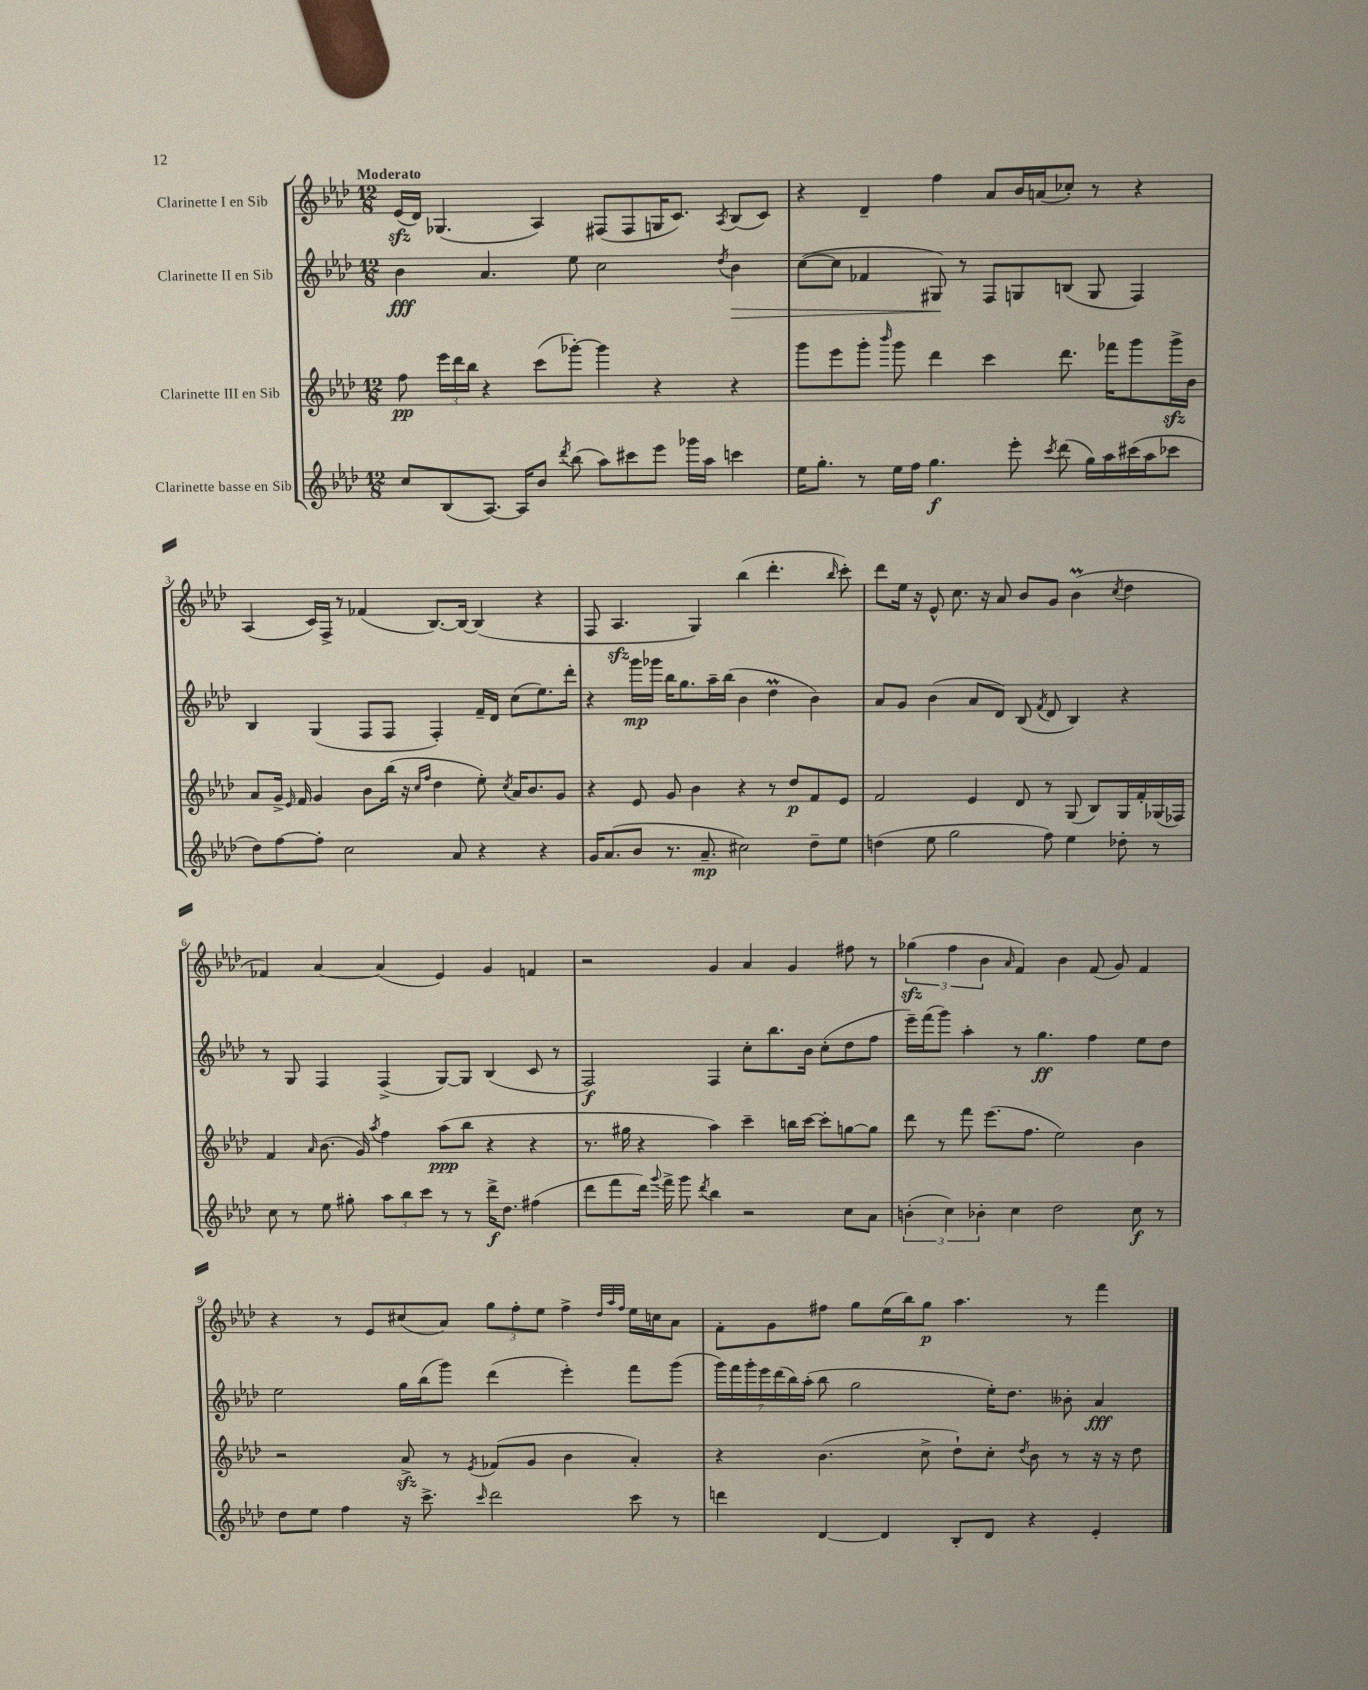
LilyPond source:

<<
\new StaffGroup <<
\new Staff = "s0" \with { instrumentName = "Clarinette I en Sib" } {
    \clef treble \key aes \major \numericTimeSignature \time 12/8 \tempo "Moderato"
    \autoBeamOff ees'16[\sfz( des'16]) ges4.( aes4) fis8[( fis8 g16 c'8.]) \acciaccatura { aes8 } bes8[( c'8]) |
    r4 des'4-- f''4 aes'8[ bes'16 a'16( ces''8]-.) r8 r4 |
    aes4( c'16[) f16]-> r8 fes'4( bes8.[~) bes16]~ bes4( r4 |
    f8 aes4.\sfz g4) bes''4( des'''4.-. \grace { bes''16 } c'''8-.) |
    des'''8[ ees''16] r16 ees'8-^ c''8. r16 aes'8 bes'8[ g'8] bes'4\prall( \acciaccatura { c''8 } des''4 |
    fes'4) aes'4~ aes'4( ees'4) g'4 f'4 |
    r2 g'4 aes'4 g'4 fis''8 r8 |
    \tuplet 3/2 { ges''4\sfz( f''4 bes'4 } \grace { aes'16 } f'4) bes'4 f'8( g'8) f'4 |
    r4 r8 ees'8[ cis''8( aes'8]) \tuplet 3/2 { g''8[ f''8-. ees''8] } f''4-> \grace { des''32[ aes''32 f''32] } ees''16[ c''16 aes'8] |
    f'8[-. g'8 fis''8] g''8[ ees''16( bes''16) g''8]\p aes''4. r8 f'''4 \bar "|." |
}
\new Staff = "s1" \with { instrumentName = "Clarinette II en Sib" } {
    \clef treble \key aes \major \numericTimeSignature \time 12/8
    \autoBeamOff bes'4\fff aes'4. ees''8 c''2 \acciaccatura { des''8 } bes'4\> |
    c''8[~( c''8] fes'4 gis8\!) r8 f8[ g8 b8]( g8 f4) |
    bes4 g4( f8[ f8] f4-.) f'16[-- des'16] c''8[( ees''8.) des'''16]-. |
    r4 g'''16[\mp ges'''16] bes''16[ g''8. aes''16-- bes''16]( bes'4 des''4\prall bes'4) |
    aes'8[ g'8] bes'4( aes'8[ des'8]) bes8( \acciaccatura { f'8 } des'8 bes4) r4 |
    r8 g8 f4 f4->( g8[~) g8] bes4( c'8 r8 |
    f2\f) f4 c''8[-. bes''8. bes'16] c''8[-.( des''8 f''8] |
    ees'''16[--) f'''16( g'''8]) aes''4-. r8 g''4.\ff f''4 ees''8[ des''8] |
    ees''2 g''16[ bes''16( g'''8]) des'''4( ees'''4-.) f'''8[ g'''8]( |
    \tuplet 7/4 { g'''16[) f'''16 g'''16-. ees'''16 des'''16( bes''16) aes''16]-.( } bes''8 g''2 ees''16[-.) des''8.] beses'8-. aes'4\fff \bar "|." |
}
\new Staff = "s2" \with { instrumentName = "Clarinette III en Sib" } {
    \clef treble \key aes \major \numericTimeSignature \time 12/8
    \autoBeamOff f''8\pp \tuplet 3/2 { ees'''16[ des'''16 bes''16] } r4 c'''8[( ges'''8]~-.) ges'''4 r4 r4 |
    g'''8[ ees'''8 g'''8]-. \grace { bes'''16 } g'''8 des'''4 c'''4 des'''8. fes'''16[ g'''8 g'''16->\sfz bes'16] |
    aes'8[ g'16]-> \grace { ees'16 } f'16 g'4 bes'8[ bes''16]( r16 \grace { c''16[ f''16] } des''4 ees''8-.) \acciaccatura { c''8 } aes'16[ bes'8. g'8] |
    r4 ees'8 g'8 bes'4 r4 r8 des''8[\p f'8 ees'8] |
    f'2 ees'4 des'8 r8 g8( bes8[) g16 f'16-. ges16( fes16]) |
    f'4 \grace { aes'16 } bes'8.( g'16) \acciaccatura { aes''8 } f''4 aes''8[\ppp( bes''8] r4 r4 |
    r8. gis''16 r4 aes''4) c'''4-- b''16[ c'''16]~ c'''8[-. g''8~ g''8] |
    des'''8 r8 f'''8 ees'''8.[( f''8.] ees''2) bes'4 |
    r2 aes'8->\sfz r8 \acciaccatura { ees'8 } fes'8[( g'8] bes'4 aes'4-.) |
    r4 bes'4.( c''8-> des''8[-!) c''8]-. \acciaccatura { des''8 } bes'8 r8 r16 r16 des''8 \bar "|." |
}
\new Staff = "s3" \with { instrumentName = "Clarinette basse en Sib" } {
    \clef treble \key aes \major \numericTimeSignature \time 12/8
    \autoBeamOff c''8[ bes8( aes8.]~) aes16[ bes'8] \acciaccatura { des'''8 } bes''8( aes''8[) cis'''8 ees'''8] ges'''16[ aes''16] c'''4 |
    ees''16[ g''8.]-. r8 ees''16[ f''16] g''4.\f ees'''8-. \acciaccatura { c'''8 } des'''8( g''16[) aes''16 cis'''16( aes''16 ces'''8] |
    des''8[) f''8~ f''8]-. c''2 aes'8 r4 r4 |
    g'16[ aes'8.( bes'8] r8. aes'8.--\mp cis''2) des''8[-- ees''8] |
    d''4( ees''8 g''2 f''8) ees''4 des''8-. r8 |
    c''8 r8 ees''8 gis''8-. \tuplet 3/2 { aes''8[ bes''8 c'''8] } r8 r8 des'''16[->\f des''8.] fis''4( |
    des'''8[ f'''8 des'''16]) \appoggiatura { g'''8 } f'''16-> g'''8 \acciaccatura { des'''8 } bes''4 r2 c''8[ aes'8] |
    \tuplet 3/2 { b'4-.( c''4) bes'4-. } c''4 des''2 c''8\f r8 |
    des''8[ ees''8] f''4 r16 c'''8.-> \grace { c'''16 } des'''2 c'''8 r8 |
    d'''4 des'4~ des'4 bes8[-. des'8] r4 ees'4-. \bar "|." |
}
>>
>>
